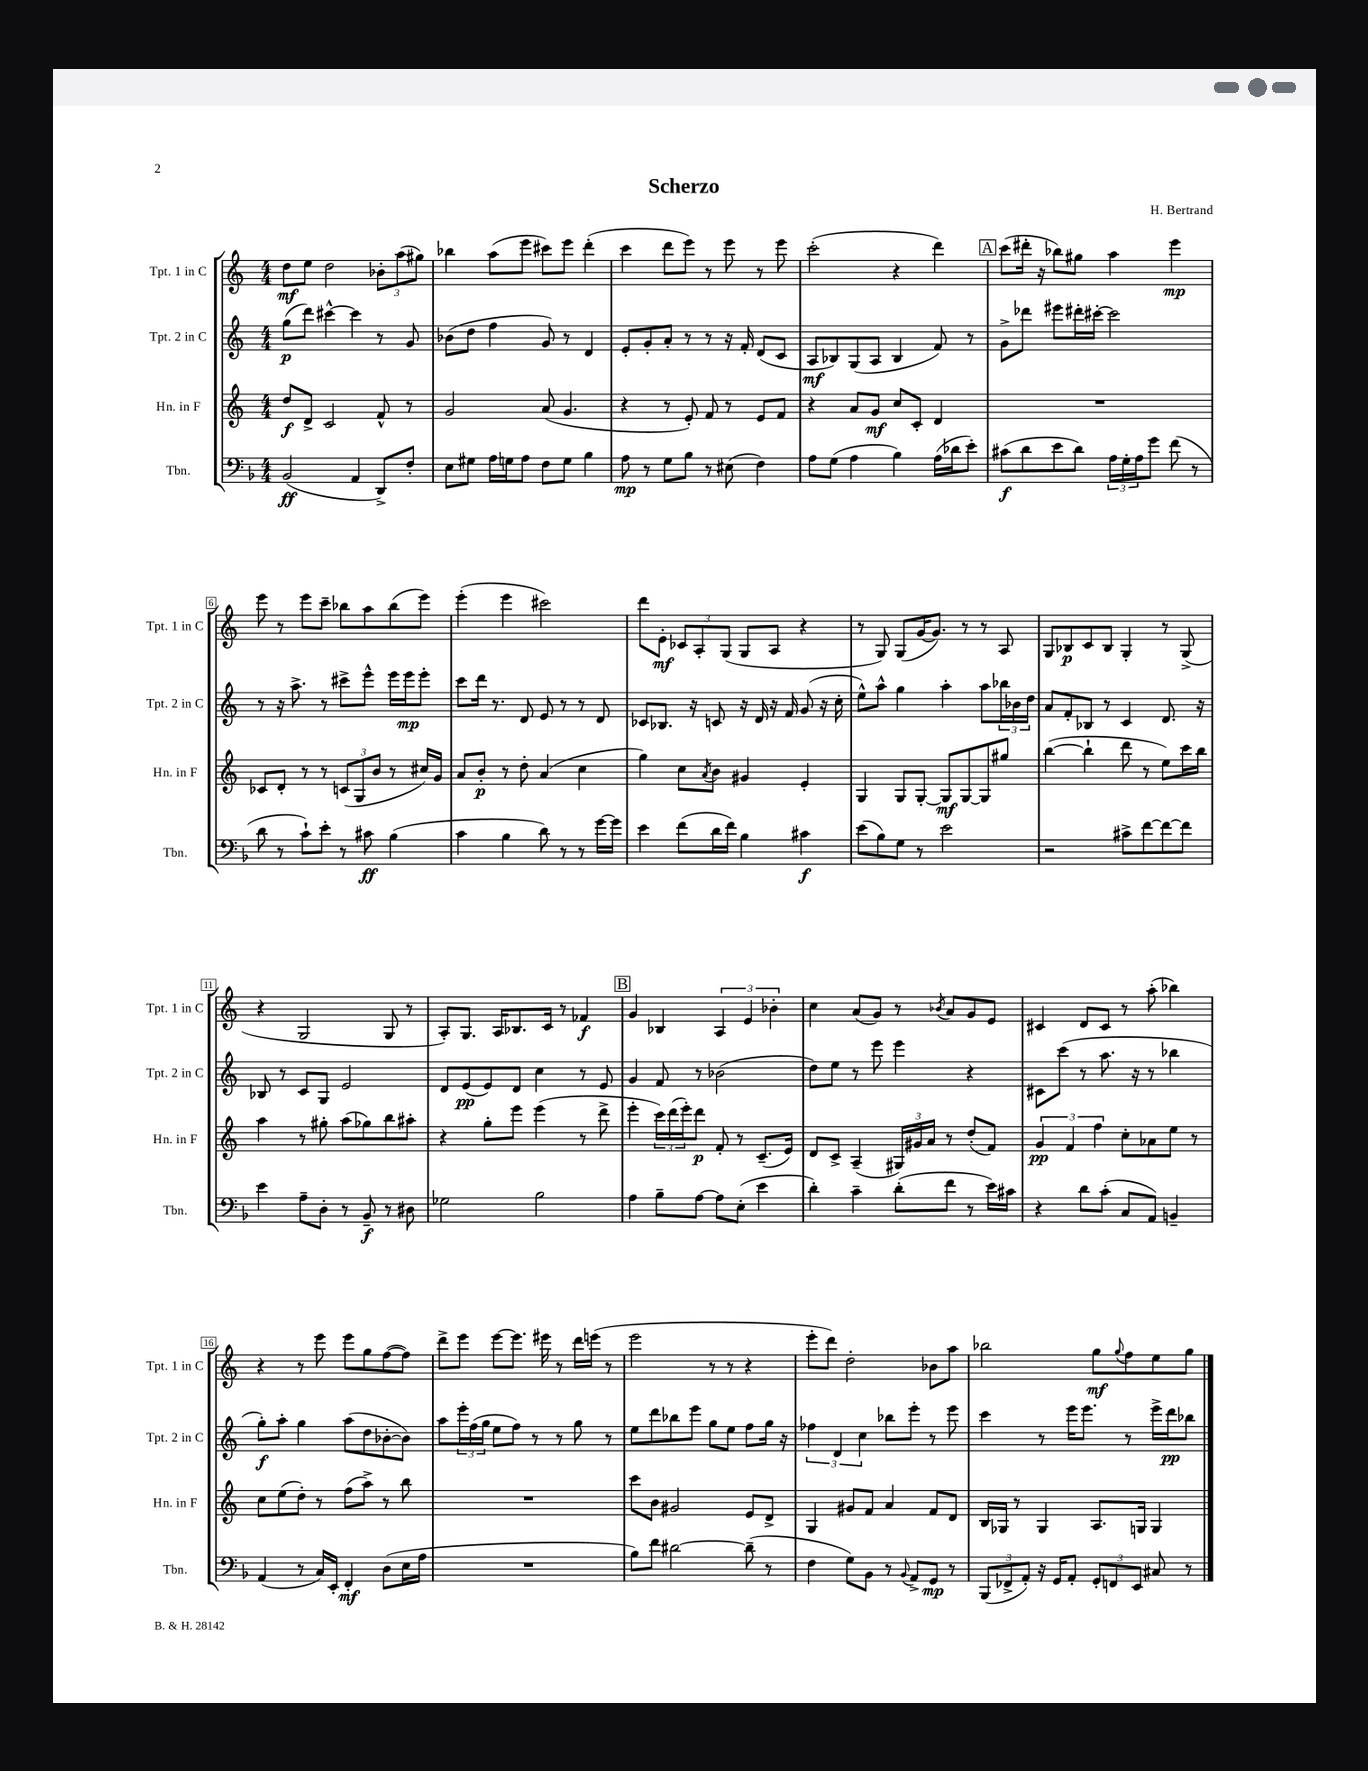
\header { title = "Scherzo" composer = "H. Bertrand" }
<<
\new StaffGroup <<
\new Staff = "s0" \with { instrumentName = "Tpt. 1 in C" shortInstrumentName = "Tpt. 1 in C" } {
    \clef treble \key c \major \numericTimeSignature \time 4/4
    d''8\mf e''8 d''2 \tuplet 3/2 { bes'8-. a''8( gis''8) } |
    bes''4 a''8( e'''8 cis'''8) e'''8 d'''4-.( |
    c'''4 d'''8 e'''8) r8 e'''8 r8 e'''8 |
    c'''2-.( r4 d'''4) |
    \mark \markup { \box "A" } c'''8( dis'''16-. r16 bes''8) gis''8 a''4 e'''4\mp |
    e'''8 r8 e'''8 c'''8-- bes''8 a''8 bes''8( e'''8) |
    e'''4-.( e'''4 cis'''2) |
    d'''8 e'8-.\mf \tuplet 3/2 { ces'8 a8-. g8( } g8 a8 r4 |
    r8 g8) g8( g'16~ g'8.) r8 r8 a8 |
    g8 bes8\p c'8 bes8 g4-. r8 g8->( |
    r4 g2 g8 r8 |
    a8-.) g8. a16 bes8. c'16 r8 fes'4\f |
    \mark \markup { \box "B" } g'4 bes4 \tuplet 3/2 { a4 e'4 bes'4-. } |
    c''4 a'8( g'8) r8 \acciaccatura { bes'8 } a'8 g'8 e'8 |
    cis'4 d'8 cis'8 r8 a''8-.( bes''4) |
    r4 r8 e'''8 e'''8 g''8 f''8~( f''8) |
    d'''8-> e'''8 e'''8~ e'''8. eis'''16 r8 d'''16 e'''16( r8 |
    e'''2 r8 r8 r4 |
    e'''8-. d'''8) d''2-. bes'8 a''8 |
    bes''2 g''8\mf \appoggiatura { g''8 } f''8 e''8 g''8 \bar "|." |
}
\new Staff = "s1" \with { instrumentName = "Tpt. 2 in C" shortInstrumentName = "Tpt. 2 in C" } {
    \clef treble \key c \major \numericTimeSignature \time 4/4
    g''8\p( d'''8) cis'''4~-^ cis'''4 r8 g'8 |
    bes'8( d''8 f''4 g'8) r8 d'4 |
    e'8-. g'8-. a'8-. r8 r8 r16 f'16-. d'8( c'8 |
    a8\mf bes8) g8( a8 bes4 f'8) r8 |
    \mark \markup { \box "A" } g'8-> des'''8 eis'''8 dis'''16-. cis'''16~-. cis'''2 |
    r8 r16 a''8.-> r8 cis'''8-> e'''8-^ e'''16 e'''16\mp e'''8-. |
    c'''8 d'''16 r8. d'8 e'8 r8 r8 d'8 |
    ces'8 bes8. r16 c'8 r16 d'16 r16 f'16 g'8( r16 c''16-. |
    e''8-^) a''8-^ g''4 a''4-. a''8 \tuplet 3/2 { bes''16 bes'16 d''16 } |
    a'8 f'8-. bes8 r8 c'4 d'8. r16 |
    bes8 r8 c'8 g8 e'2 |
    d'8 e'8\pp( e'8) d'8 c''4 r8 e'8 |
    \mark \markup { \box "B" } g'4 f'8 r8 bes'2( |
    d''8) e''8 r8 e'''8 e'''4 r4 |
    cis'8 c'''8( r8 a''8. r16 r8 bes''4 |
    g''8-.\f) a''8-. g''4 a''8( d''8 bes'8~-. bes'8) |
    a''8 \tuplet 3/2 { e'''16-. f''16( g''16 } e''8 f''8) r8 r8 g''8 r8 |
    e''8 d'''8 bes''8 e'''8 g''8 e''8 f''8 g''16 r16 |
    \tuplet 3/2 { fes''4 d'4 c''4 } bes''8 e'''8-. r8 e'''8 |
    c'''4 r8 e'''16 e'''8. r8 e'''16-> d'''16\pp bes''8 \bar "|." |
}
\new Staff = "s2" \with { instrumentName = "Hn. in F" shortInstrumentName = "Hn. in F" } {
    \clef treble \key c \major \numericTimeSignature \time 4/4
    d''8\f d'8-> c'2 f'8-^ r8 |
    g'2 a'8( g'4. |
    r4 r8 e'8-.) f'8 r8 e'8 f'8 |
    r4 a'8 g'8\mf c''8 c'8-. d'4 |
    \mark \markup { \box "A" } R1 |
    ces'8 d'8-. r8 r8 \tuplet 3/2 { c'8( g8 b'8 } r8 cis''16) g'16 |
    a'8 b'8-.\p r8 d''8-. a'4( c''4 |
    g''4) c''8 \acciaccatura { a'8 } b'8 gis'4 e'4-. |
    g4 g8 g8~-. g8\mf g8~ g8 gis''8 |
    b''4~( b''4-! d'''8 r8 e''8) c'''16 b''16 |
    a''4 r8 gis''8-. a''8( ges''8) b''8 ais''8-. |
    r4 g''8-. e'''8 e'''4( r8 d'''8-> |
    \mark \markup { \box "B" } e'''4-. \tuplet 3/2 { c'''16) d'''16( e'''16-.) } d'''8\p f'8-. r8 c'8.--( e'16) |
    d'8 c'8-> a4--( \tuplet 3/2 { gis16) gis'16 a'16 } r8 d''8-.( f'8) |
    \tuplet 3/2 { g'4\pp f'4 f''4 } c''8-. aes'8 e''8 r8 |
    c''8 e''8( d''8-.) r8 f''8( a''8->) r8 b''8 |
    R1 |
    c'''8 b'8 gis'2 e'8 d'8-> |
    g4 gis'8 f'8 a'4 f'8 d'8 |
    b16 ges16 r8 ges4 a8. g16 g4 \bar "|." |
}
\new Staff = "s3" \with { instrumentName = "Tbn." shortInstrumentName = "Tbn." } {
    \clef bass \key f \major \numericTimeSignature \time 4/4
    bes,2\ff( a,4 d,8->) f8-. |
    e8 gis8 a16 g16 a8 f8 g8 bes4 |
    a8\mp r8 g8 bes8 r8 eis8( f4) |
    a8 g8( a4 bes4) a16( des'16 e'8-.) |
    \mark \markup { \box "A" } cis'8\f( d'8 e'8 d'8) \tuplet 3/2 { a16 g16-. a16 } g'8 f'8( r8 |
    d'8 r8 c'8-!) e'8-. r8 cis'8\ff bes4( |
    c'4 bes4 d'8) r8 r8 g'16~ g'16 |
    e'4 f'8( d'16 f'16) bes4 cis'4\f |
    e'8( bes8) g8 r8 e'2 |
    r2 cis'8-> f'8~ f'8~ f'8 |
    e'4 a8-- d8-. r8 bes,8--\f r8 dis8 |
    ges2 bes2 |
    \mark \markup { \box "B" } a4 bes8-- a8~ a8 e8-.( e'4 |
    d'4-.) c'4-- d'8-.( f'8 r8 e'16) cis'16 |
    r4 d'8 c'8-.( c8 a,8) b,4-- |
    a,4( r8 c16) e,16-. f,4-.\mf d8( e16 a16 |
    R1 |
    bes8) f'8 dis'2~ dis'8--( r8 |
    f4 g8) bes,8 r8 \appoggiatura { bes,8 } a,8-> g,8\mp r8 |
    \tuplet 3/2 { bes,,8( fes,8-> a,8-.) } r16 g,16 a,8-. \tuplet 3/2 { g,8-. f,8 e,8 } cis8 r8 \bar "|." |
}
>>
>>
\layout { \context { \Score \override BarNumber.stencil = #(make-stencil-boxer 0.1 0.3 ly:text-interface::print) } }
